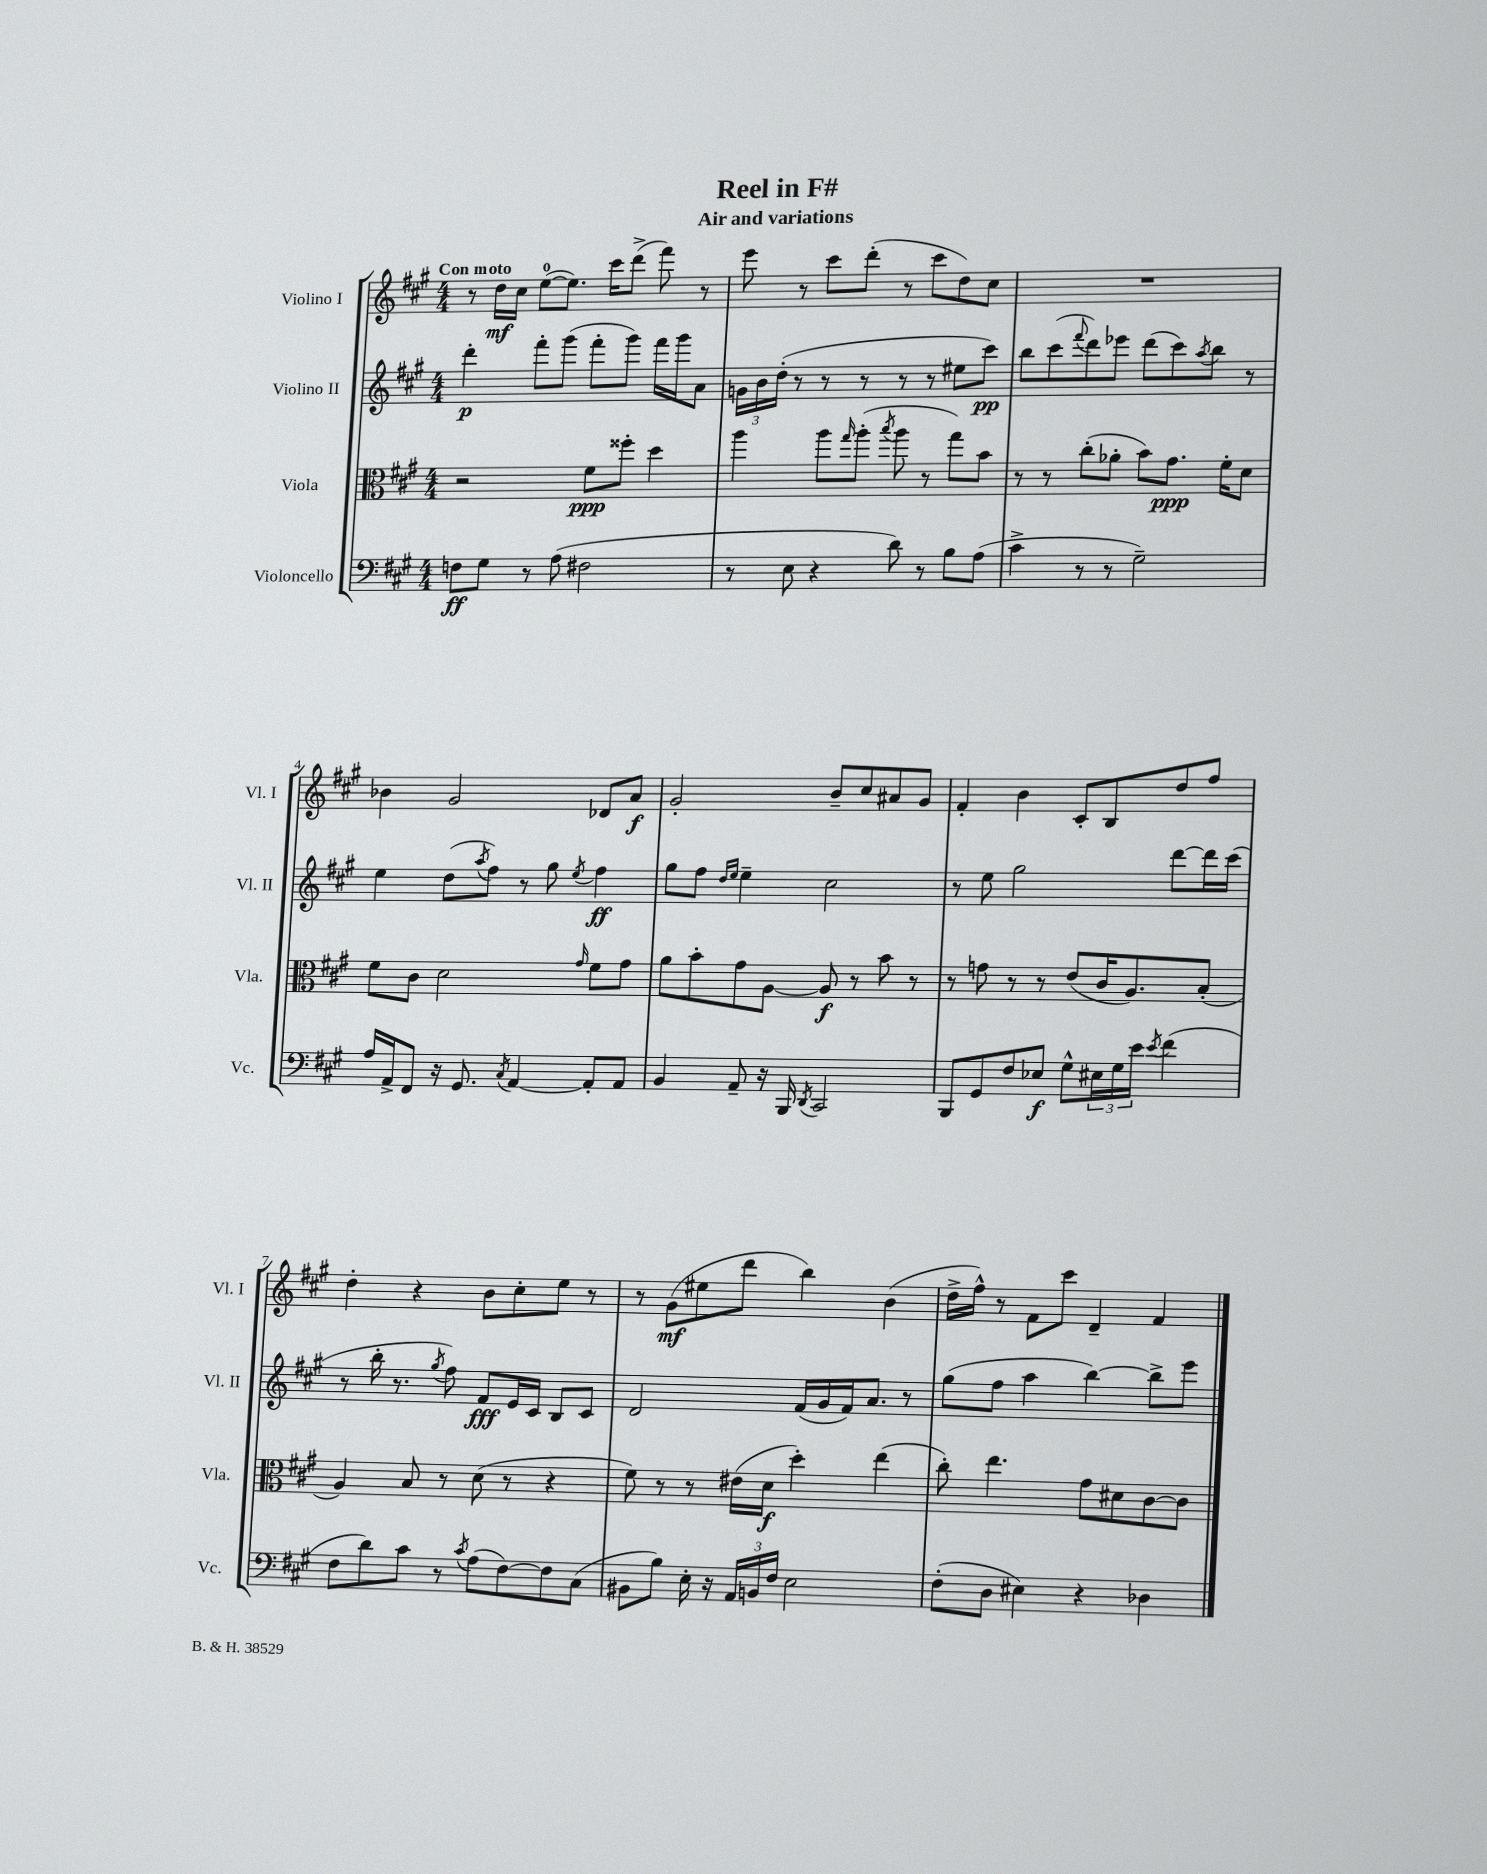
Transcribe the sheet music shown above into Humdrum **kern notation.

**kern	**dynam	**kern	**dynam	**kern	**dynam	**kern	**dynam
*part4	*part4	*part3	*part3	*part2	*part2	*part1	*part1
*staff4	*staff4	*staff3	*staff3	*staff2	*staff2	*staff1	*staff1
*I"Violoncello	*	*I"Viola	*	*I"Violino II	*	*I"Violino I	*
*I'Vc.	*	*I'Vla.	*	*I'Vl. II	*	*I'Vl. I	*
*clefF4	*	*clefC3	*	*clefG2	*	*clefG2	*
*k[f#c#g#]	*	*k[f#c#g#]	*	*k[f#c#g#]	*	*k[f#c#g#]	*
*M4/4	*	*M4/4	*	*M4/4	*	*M4/4	*
=1	=1	=1	=1	=1	=1	=1	=1
!	!	!	!	!	!	!LO:TX:a:B:t=Con moto	!
8Fn\L	ff	2r	.	4ddd'\	p	8r	.
8G#\J	.	.	.	.	.	16dd\LL	mf
.	.	.	.	.	.	16cc#\JJ	.
8r	.	.	.	8fff#'\L	.	([8ee\L	.
(8A\	.	.	.	(8ggg#\J	.	8.ee\J])	.
2F#X\	.	8f#\L	ppp	8fff#'\L	.	.	.
.	.	.	.	.	.	16ccc#\KL	.
.	.	8ff##X'\J	.	8ggg#\J)	.	(8ddd^\J	.
.	.	4dd\	.	16fff#\LL	.	8fff#\)	.
.	.	.	.	16ggg#\J	.	.	.
.	.	.	.	8a\J	.	8r	.
=2	=2	=2	=2	=2	=2	=2	=2
8r	.	4aa\	.	24gn\LL	.	8eee\	.
.	.	.	.	24b\	.	.	.
.	.	.	.	(24dd'\JJ	.	.	.
8E\	.	.	.	8r	.	8r	.
4r	.	8aa\L	.	8r	.	8ccc#\L	.
.	.	16qqgg#/	.	.	.	.	.
.	.	(8aa'\J	.	8r	.	(8ddd'\J	.
.	.	8qbb/	.	.	.	.	.
8d\)	.	8aa\	.	8r	.	8r	.
8r	.	8r	.	8r	.	8ccc#\L	.
8B\L	.	8gg#\L)	.	8ee#X\L	.	8dd\)	.
(8A\J	.	8b\J	.	8ccc#\J)	pp	8cc#\J	.
=3	=3	=3	=3	=3	=3	=3	=3
4c#^\	.	8r	.	8bb\L	.	1r	.
.	.	8r	.	(8ccc#\	.	.	.
.	.	.	.	8qqfff#/	.	.	.
8r	.	(8cc#'\L	.	8ddd\)	.	.	.
8r	.	8a-X'\J	.	8eee-X\J	.	.	.
2G#~\)	.	8b\L)	.	(8ddd\L	.	.	.
.	.	8.g#\J	ppp	8ccc#\)	.	.	.
.	.	.	.	8qaa/	.	.	.
.	.	.	.	8bb\J	.	.	.
.	.	16f#'\KL	.	.	.	.	.
.	.	8d\J	.	8r	.	.	.
!!LO:LB:g=z
=4	=4	=4	=4	=4	=4	=4	=4
16A/LL	.	8f#\L	.	4ee\	.	4b-X\	.
16AA^/J	.	.	.	.	.	.	.
8FF#/J	.	8c#\J	.	.	.	.	.
16r	.	2d\	.	(8dd\L	.	2g#/	.
8.GG#/	.	.	.	.	.	.	.
.	.	.	.	8qaa/	.	.	.
.	.	.	.	8ff#\J)	.	.	.
8qC#/	.	.	.	.	.	.	.
[4AA/	.	.	.	8r	.	.	.
.	.	.	.	8gg#\	.	.	.
.	.	16qqg#/	.	8qee/	.	.	.
8AA'/L]	.	8f#\L	.	4ff#\	ff	8d-X/L	.
8AA/J	.	8g#\J	.	.	.	8a/J	f
=5	=5	=5	=5	=5	=5	=5	=5
4BB/	.	8a\L	.	8gg#\L	.	2g#'/	.
.	.	8b'\	.	8ff#\J	.	.	.
.	.	.	.	16qqdd/LL	.	.	.
.	.	.	.	16qqee/JJ	.	.	.
8AA~/	.	8g#\	.	4ee~\	.	.	.
16r	.	[8A\J	.	.	.	.	.
16BBB/	.	.	.	.	.	.	.
8qDD/	.	.	.	.	.	.	.
2CC#/	.	8A/]	f	2cc#\	.	8b~/L	.
.	.	8r	.	.	.	8cc#/	.
.	.	8b\	.	.	.	8a#X/	.
.	.	8r	.	.	.	8g#/J	.
=6	=6	=6	=6	=6	=6	=6	=6
8BBB/L	.	8r	.	8r	.	4f#'/	.
8GG#/	.	8gn\	.	8ee\	.	.	.
8F#/	.	8r	.	2gg#\	.	4b\	.
8E-X/J	f	8r	.	.	.	.	.
8G#^^\L	.	(8e/L	.	.	.	8c#'/L	.
24E#X\L	.	16c#/K	.	.	.	8B/	.
24G#\	.	.	.	.	.	.	.
.	.	8.A/)	.	.	.	.	.
24e\JJ	.	.	.	.	.	.	.
8qe/	.	.	.	.	.	.	.
(4f#\	.	.	.	[8ddd\L	.	8dd/	.
.	.	(8B'/J	.	16ddd\L]	.	8ff#/J	.
.	.	.	.	(16ccc#\JJ	.	.	.
!!LO:LB:g=z
=7	=7	=7	=7	=7	=7	=7	=7
8F#\L	.	4A/)	.	8r	.	4dd'\	.
8d\)	.	.	.	16bb'\	.	.	.
.	.	.	.	8.r	.	.	.
8c#\J	.	8B/	.	.	.	4r	.
.	.	.	.	8qgg#/	.	.	.
8r	.	8r	.	8ff#\)	.	.	.
8qc#/	.	.	.	.	.	.	.
(8A\L	.	(8d\	.	8f#/L	fff	8b\L	.
[8F#\)	.	8r	.	16e/L	.	8cc#'\	.
.	.	.	.	16c#/JJ	.	.	.
8F#\]	.	4r	.	8B/L	.	8ee\J	.
(8C#\J	.	.	.	8c#/J	.	8r	.
=8	=8	=8	=8	=8	=8	=8	=8
8BB#X\L	.	8f#\)	.	2d/	.	8r	.
8B\J)	.	8r	.	.	.	(8g#\L	mf
16E'\	.	8r	.	.	.	8ee#X\	.
16r	.	.	.	.	.	.	.
24AA/LL	.	(16e#X\LL	.	.	.	8ddd\J	.
24BBn/	.	.	.	.	.	.	.
.	.	16d\JJ	f	.	.	.	.
24F#/JJ	.	.	.	.	.	.	.
2E\	.	4dd'\)	.	(16f#/LL	.	4bb\)	.
.	.	.	.	16g#/	.	.	.
.	.	.	.	16f#/J)	.	.	.
.	.	.	.	8.a/J	.	.	.
.	.	(4ee\	.	.	.	(4b\	.
.	.	.	.	8r	.	.	.
=9	=9	=9	=9	=9	=9	=9	=9
(8F#'\L	.	8cc#'\)	.	(8gg#\L	.	16dd^\LL	.
.	.	.	.	.	.	16ff#^^\JJ)	.
8D\J	.	4.ee\	.	8ff#\J	.	8r	.
4E#X\)	.	.	.	4aa\	.	8f#\L	.
.	.	.	.	.	.	8ccc#\J	.
4r	.	8g#\L	.	[4bb\)	.	4d~/	.
.	.	8d#X\	.	.	.	.	.
4D-X\	.	[8c#\	.	8bb^\L]	.	4f#/	.
.	.	8c#\J]	.	8eee\J	.	.	.
==	==	==	==	==	==	==	==
*-	*-	*-	*-	*-	*-	*-	*-
